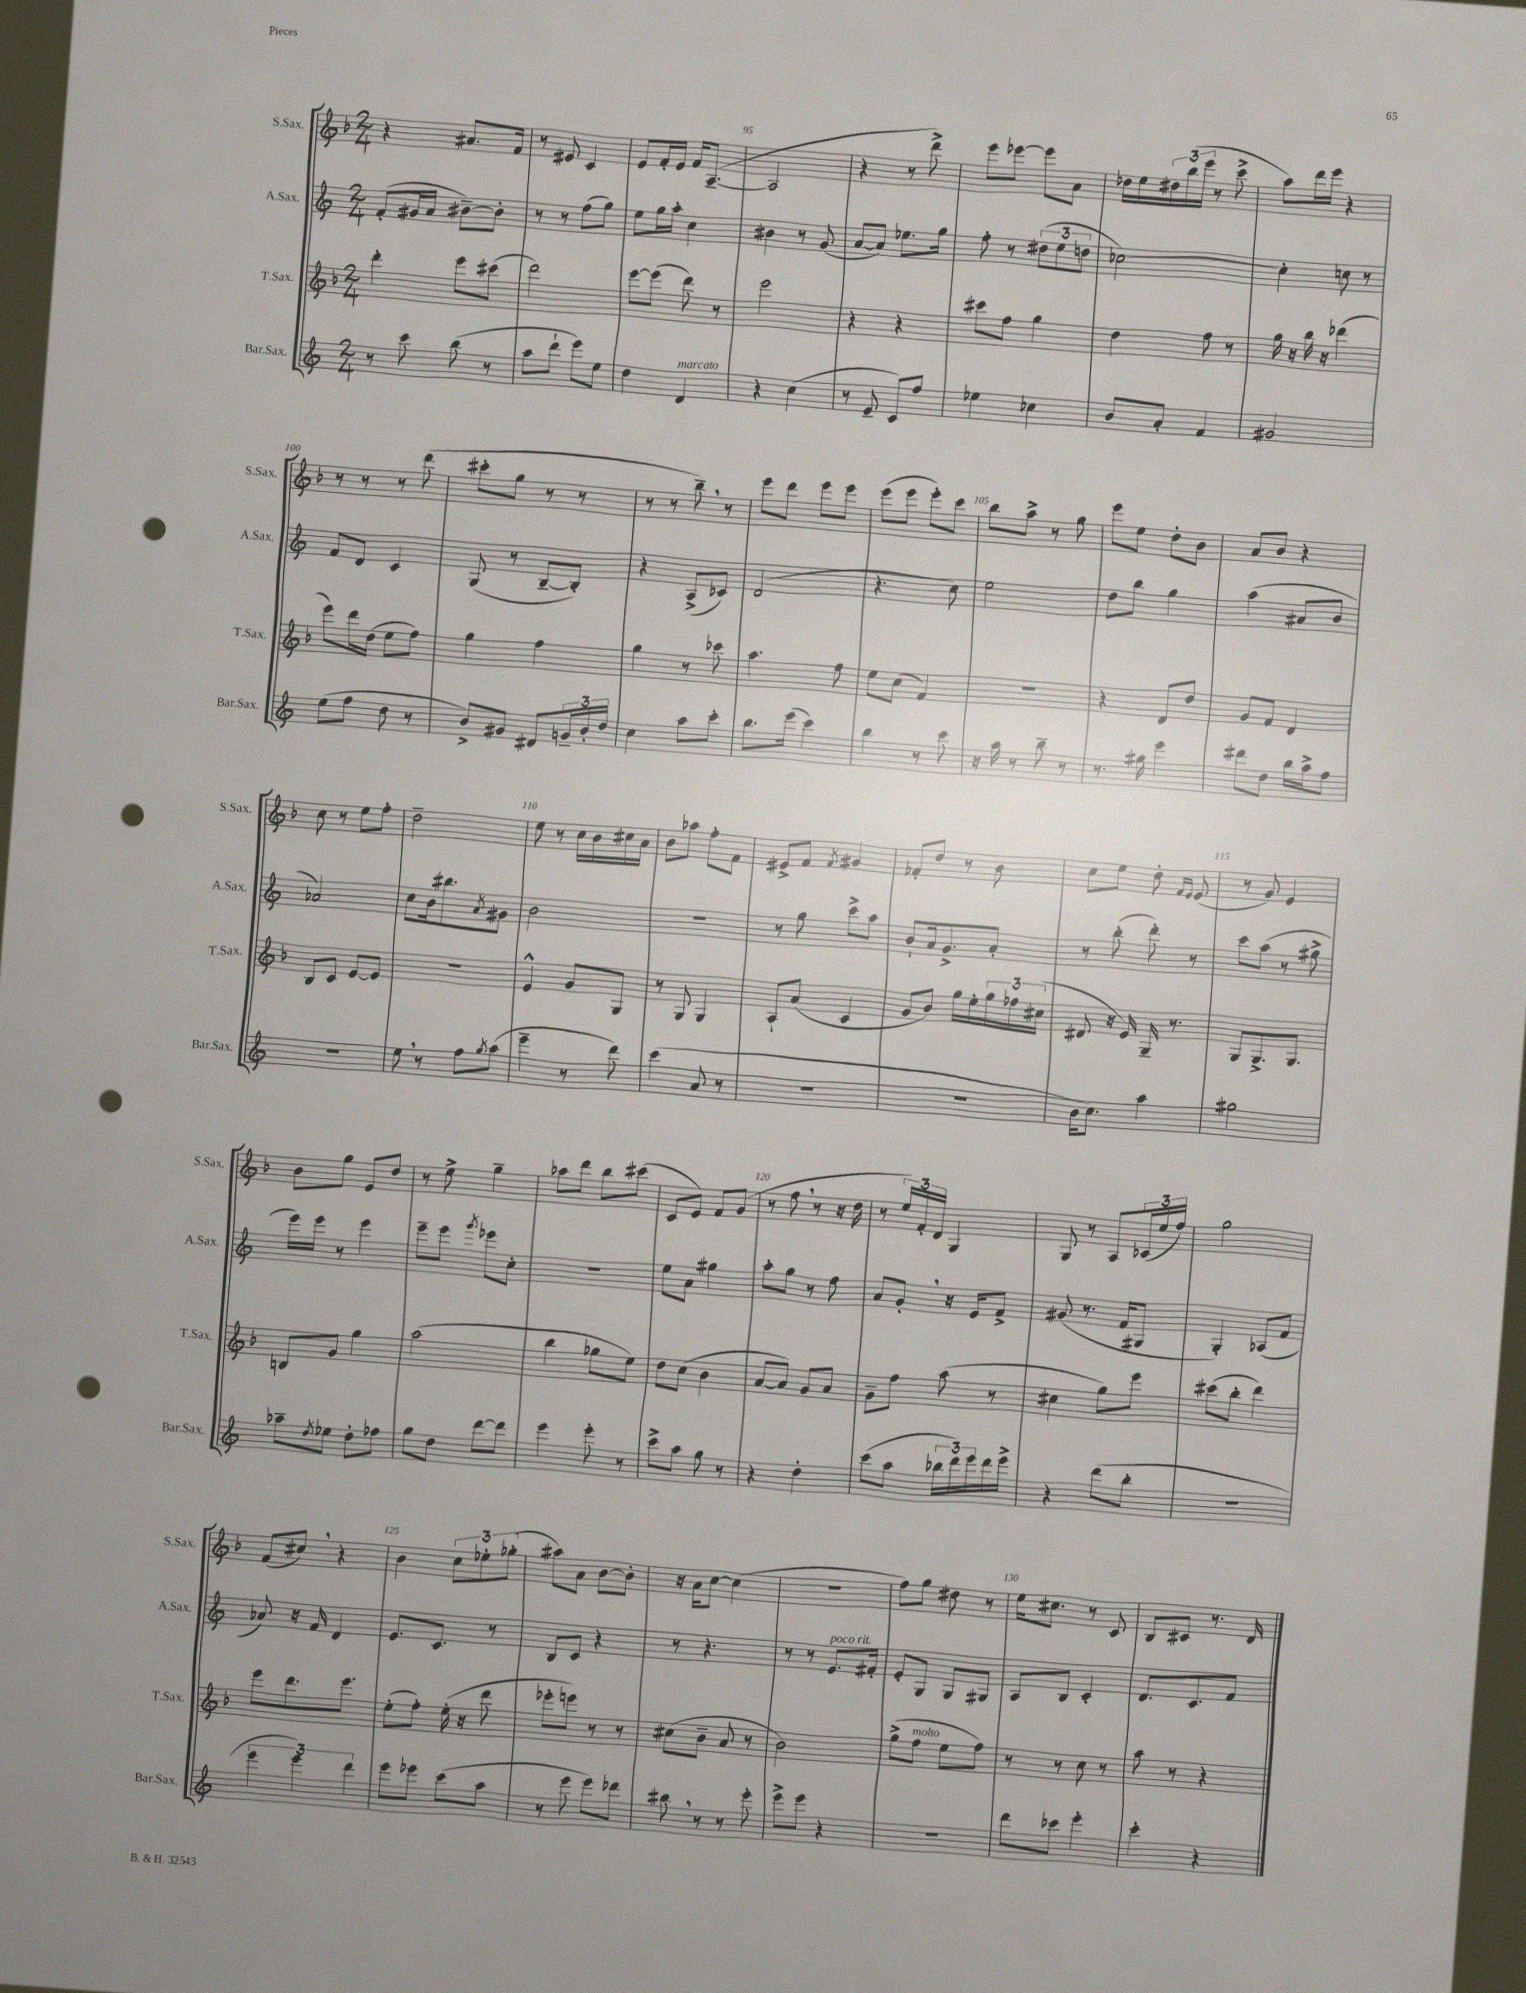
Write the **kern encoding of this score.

**kern	**kern	**kern	**kern
*part4	*part3	*part2	*part1
*staff4	*staff3	*staff2	*staff1
*I"Bar.Sax.	*I"T.Sax.	*I"A.Sax.	*I"S.Sax.
*I'Bar.Sax.	*I'T.Sax.	*I'A.Sax.	*I'S.Sax.
*clefG2	*clefG2	*clefG2	*clefG2
*k[]	*k[b-]	*k[]	*k[b-]
*M2/4	*M2/4	*M2/4	*M2/4
=92	=92	=92	=92
8r	4ddd'\	(8f'/L	4r
8ccc\	.	16g#X/L	.
.	.	16a/JJ	.
(8bb\	8eee\L	[8b#X~\L)	8.a#X/L
8r	(8ccc#X\J	8b#'\J]	.
.	.	.	16f/Jk
=93	=93	=93	=93
8aa\L	2ddd\)	8r	8r
8ddd`\J	.	8r	8e#X/
8eee\L)	.	(8ff\L	4c/
8ee\J	.	8gg\J)	.
=94	=94	=94	=94
4dd\	[8eee\L	8ee\L	8e/L
.	(8eee\J]	16gg\L	16f'/L
.	.	16aa'\JJ	16e/JJ
!LO:TX:a:i:t=marcato	!	!	!
4d/	8ddd\)	4cc\	16f/KL
.	.	.	([8.A~/J
.	8r	.	.
=95	=95	=95	=95
4r	2eee\	4b#X\	2A/]
(4cc\	.	8r	.
.	.	(8g/	.
=96	=96	=96	=96
8r	4r	[8a/L	4r
8e~/	.	8a/J])	.
8c/L)	4r	8.ee-X\L	8r
8ff/J	.	.	8ddd^\)
.	.	16gg\Jk	.
=97	=97	=97	=97
4ee-X\	8ccc#X\L	8ff'\	8eee\L
.	8ff\J	8r	[8eee-X\J
4cc-X\	4gg\	(12dd#X\L	8eee-\L]
.	.	12ee\	.
.	.	.	8a\J
.	.	12ddn\J	.
=98	=98	=98	=98
8b/L	4dd\	[2cc-X\)	16dd-X\LL
.	.	.	16ee\
8a'/J	.	.	24dd#X\
.	.	.	(24bb-\
.	.	.	24eee\JJ
4f/	8ff\	.	8r
.	8r	.	8ccc^\
=99	=99	=99	=99
2g#X/	16gg\	4cc-'\]	8aa\L)
.	16r	.	.
.	16bb-\	.	16ddd\L
.	16r	.	16eee\JJ
.	(4ddd-X\	8ccn\	4r
.	.	8r	.
!!LO:LB:g=z
=100	=100	=100	=100
(8ee\L	8eee\L)	8f/L	8r
8ff\J	16ddd\L	8d/J	8r
.	(16dd\JJ	.	.
8dd\	8ee\L	4c/	8r
8r	8ff\J)	.	(8ddd\
=101	=101	=101	=101
8b^/L)	4gg\	(8G/	8ccc#X'\L
8g#X/J	.	8r	8gg\J
8d#X/L	4ff\	[8B~/L	8r
24gn~/L	.	8B'/J])	8r
24b'/	.	.	.
24dd/JJ	.	.	.
=102	=102	=102	=102
4cc\	4gg\	4r	8r
.	.	.	8r
8aa\L	8r	(8A^/L	8bb-~,\)
8ccc'\J	8ccc-X\	8c-X/J)	8r
=103	=103	=103	=103
8.bb\L	4.aa\	(2d/	8eee\L
.	.	.	8ddd\J
(16eee\Jk	.	.	.
4ccc\)	.	.	8eee\L
.	8ff\	.	8eee\J
=104	=104	=104	=104
4bb\	8ee\L	4.r	(8eee\L
.	(8cc\J	.	8eee\J
8r	4f/)	.	8eee'\L)
8ccc\	.	8cc\)	8ccc\J
=105	=105	=105	=105
16r	2r	2ee\	8bb-\L
16aa\	.	.	.
8r	.	.	8aa^\J
8bb~\	.	.	8r
8r	.	.	8gg\
=106	=106	=106	=106
8.r	4r	8dd\L	8eee\L
.	.	8bb\J	8ee\J
16gg#X\	.	.	.
4eee\	8d/L	4gg\	8dd'\L
.	8dd/J	.	8b-\J
=107	=107	=107	=107
8ddd#X\L	8g/L	(4aa\	8a/L
8dd\J	8f/J	.	8b-/J
16bb\LL	4d/	8a#X/L	4r
16aa^\J	.	.	.
8ff\J	.	8b/J	.
!!LO:LB:g=z
=108	=108	=108	=108
2r	8B-/L	2a-X/)	8cc\
.	8c/J	.	8r
.	[8e/L	.	8ee\L
.	8e/J]	.	8ff'\J
=109	=109	=109	=109
8ee,\	2r	8cc\L	2dd~\
8r	.	16b\k	.
.	.	8.bb#X\	.
8ff\L	.	.	.
8qgg/	.	8qa/	.
(8aa\J	.	8g#X\J	.
=110	=110	=110	=110
4eee~\	4e^^/	2b\	8ee\
.	.	.	8r
8r	8g/L	.	16cc\LL
.	.	.	16b-\
8ddd\)	8G/J	.	16cc#X\
.	.	.	16a\JJ
=111	=111	=111	=111
(4ccc\	8r	2r	8b-\L
.	8G/	.	8aa-X\J
8a/	4G/	.	8ff'\L
8r	.	.	8f\J
=112	=112	=112	=112
2r	8A`/L	8r	8e#X^/L
.	(8a/J	8gg\	8f/J
.	.	.	8qf/
.	4c/	8ccc^\L	4g#X/
.	.	8aa\J	.
=113	=113	=113	=113
2r	8g/L	8b`/L	8f-X'/L
.	8b-/J)	16a/k	8dd/J
.	.	8.g^/	.
.	16gg\LL	.	8r
.	16ee'\	.	.
.	24gg\	8a'/J	8b-\
.	24ff-X\	.	.
.	(24cc#X\JJ	.	.
=114	=114	=114	=114
16b\KL	8d#X/	8r	8cc\L
8.cc\J)	.	.	.
.	16r	(8bb'\	8ee\J
.	16e/)	.	.
4aa\	16G~/	8ddd'\)	8dd'\
.	8.r	.	.
.	.	.	16qqf/LL
.	.	.	16qqe/JJ
.	.	8r	(8e/
=115	=115	=115	=115
2gg#X\	8G/L	8ccc\L	8r
.	8.G^/	(8aa\J	8g/)
.	.	8r	4e/
.	8.G/J	.	.
.	.	8gg#X^\	.
!!LO:LB:g=z
=116	=116	=116	=116
8aa-X~\L	8Bn/L	16eee\LL)	8b-\L
.	.	16eee\JJ	.
8qdd/	.	.	.
8ee-X\J	8g/J	8r	8gg\J
8dd'\L	4gg\	4eee\	8e/L
8ff-X\J	.	.	8dd/J
=117	=117	=117	=117
8gg\L	(2aa\	8eee~\L	8r
8dd\J	.	8eee\J	8ee^\
.	.	8qggg/	.
[8ddd\L	.	8eee-X\L	4gg~\
8ddd\J]	.	8cc'\J	.
=118	=118	=118	=118
4eee\	4bb-\	2r	8aa-X\L
.	.	.	8ddd\J
8eee'\	8gg-X\L	.	8bb-\L
8r	8ee\J)	.	(8ccc#X\J
=119	=119	=119	=119
8ccc^\L	8dd\L	8ee\L	8c/L
8aa\J	(8cc\J	8a\J	8e/J)
8gg\	4b-\	4gg#X\	8f/L
8r	.	.	(8g/J
=120	=120	=120	=120
4r	[8a/L	8aa'\L	8r
.	8a/J])	8gg\J	8ff,\
4dd'\	8g/L	8r	8r
.	8a/J	8ff\	16r
.	.	.	16dd\
=121	=121	=121	=121
(8ccc\L	8g~\L	8a/L	8r
8aa\J	8ff\J	8g',/J	24ee/LL)
.	.	.	24f'/
.	.	.	24d/JJ
24bb-X\LL	(8aa\	16r	4G/
24ddd\)	.	.	.
.	.	16e/KL	.
24eee\	.	.	.
16ddd\	8r	8f^/J	.
16eee^\JJ	.	.	.
=122	=122	=122	=122
4r	4cc#X\	(8g#X/	8G/
.	.	8.r	8r
(8ddd\L	8gg\L)	.	8A/L
.	.	16f/KL	.
8bb'\J	8eee\J	8G#X/J	(24c-X/L
.	.	.	24ee/
.	.	.	24ff/JJ)
=123	=123	=123	=123
2r	(8ccc#X\L	4G'/)	2gg\
.	8bb-'\J	.	.
.	4ddd\)	(8A-X/L	.
.	.	8f/J	.
!!LO:LB:g=z
=124	=124	=124	=124
6eee\	8eee\L	8a-X/)	(8f/L
.	8.ddd\	16r	8cc#X,/J)
6eee\)	.	.	.
.	.	16f/	.
.	.	4d/	4r
.	8.eee\J	.	.
6ddd\	.	.	.
=125	=125	=125	=125
8eee\L	(8ee'\L	8.e/L	4b-\
8eee-X\J	8ff'\J)	.	.
.	.	8.c/J	.
(8ccc\L	(16ee'\	.	12cc\L
.	16r	.	.
.	.	.	12ee-X'\
8aa\J	8ddd\	8r	.
.	.	.	(12gg-X'\J
=126	=126	=126	=126
8r	8eee-X'\L	8B/L	8aa#X\L)
8eee\	8eeen\J)	8c/J	8a\J
8eee\L)	8r	4r	[8b-\L
8ddd-X\J	8r	.	8b-'\J]
=127	=127	=127	=127
8bb#X,\	(8cc#X\L	8r	16r
.	.	.	16a\KL
8r	8b-~\J	4.r	[8cc\J
8r	8a/	.	(4cc\]
8eee'\	8r	.	.
=128	=128	=128	=128
8eee^\L	2b-\)	8r	2r
8eee\J	.	8r	.
!	!	!LO:TX:a:i:t=poco rit.	!
4r	.	8.e/L	.
.	.	16f#X'/Jk	.
=129	=129	=129	=129
2r	(8gg^\L	8e'/L	8ff\L)
!	!LO:TX:a:i:t=molto	!	!
.	8ff\J	8G/J	8gg\J
.	8ee\L	8G/L	8dd#X\
.	8ff\J)	8G#X/J	8r
=130	=130	=130	=130
8ddd\L	8r	8A/L	16ee\KL
.	.	.	8.cc#X\J
8ccc-X\J	8r	8B/J	.
4eee'\	8cc\	4c'/	8r
.	8r	.	8c/
=131	=131	=131	=131
4ccc'\	8aa\	8.d/L	8B-/L
.	8r	.	8c#X/J
.	.	8.c/	.
4r	4r	.	8.r
.	.	8f/J	.
.	.	.	16d/
==	==	==	==
*-	*-	*-	*-
